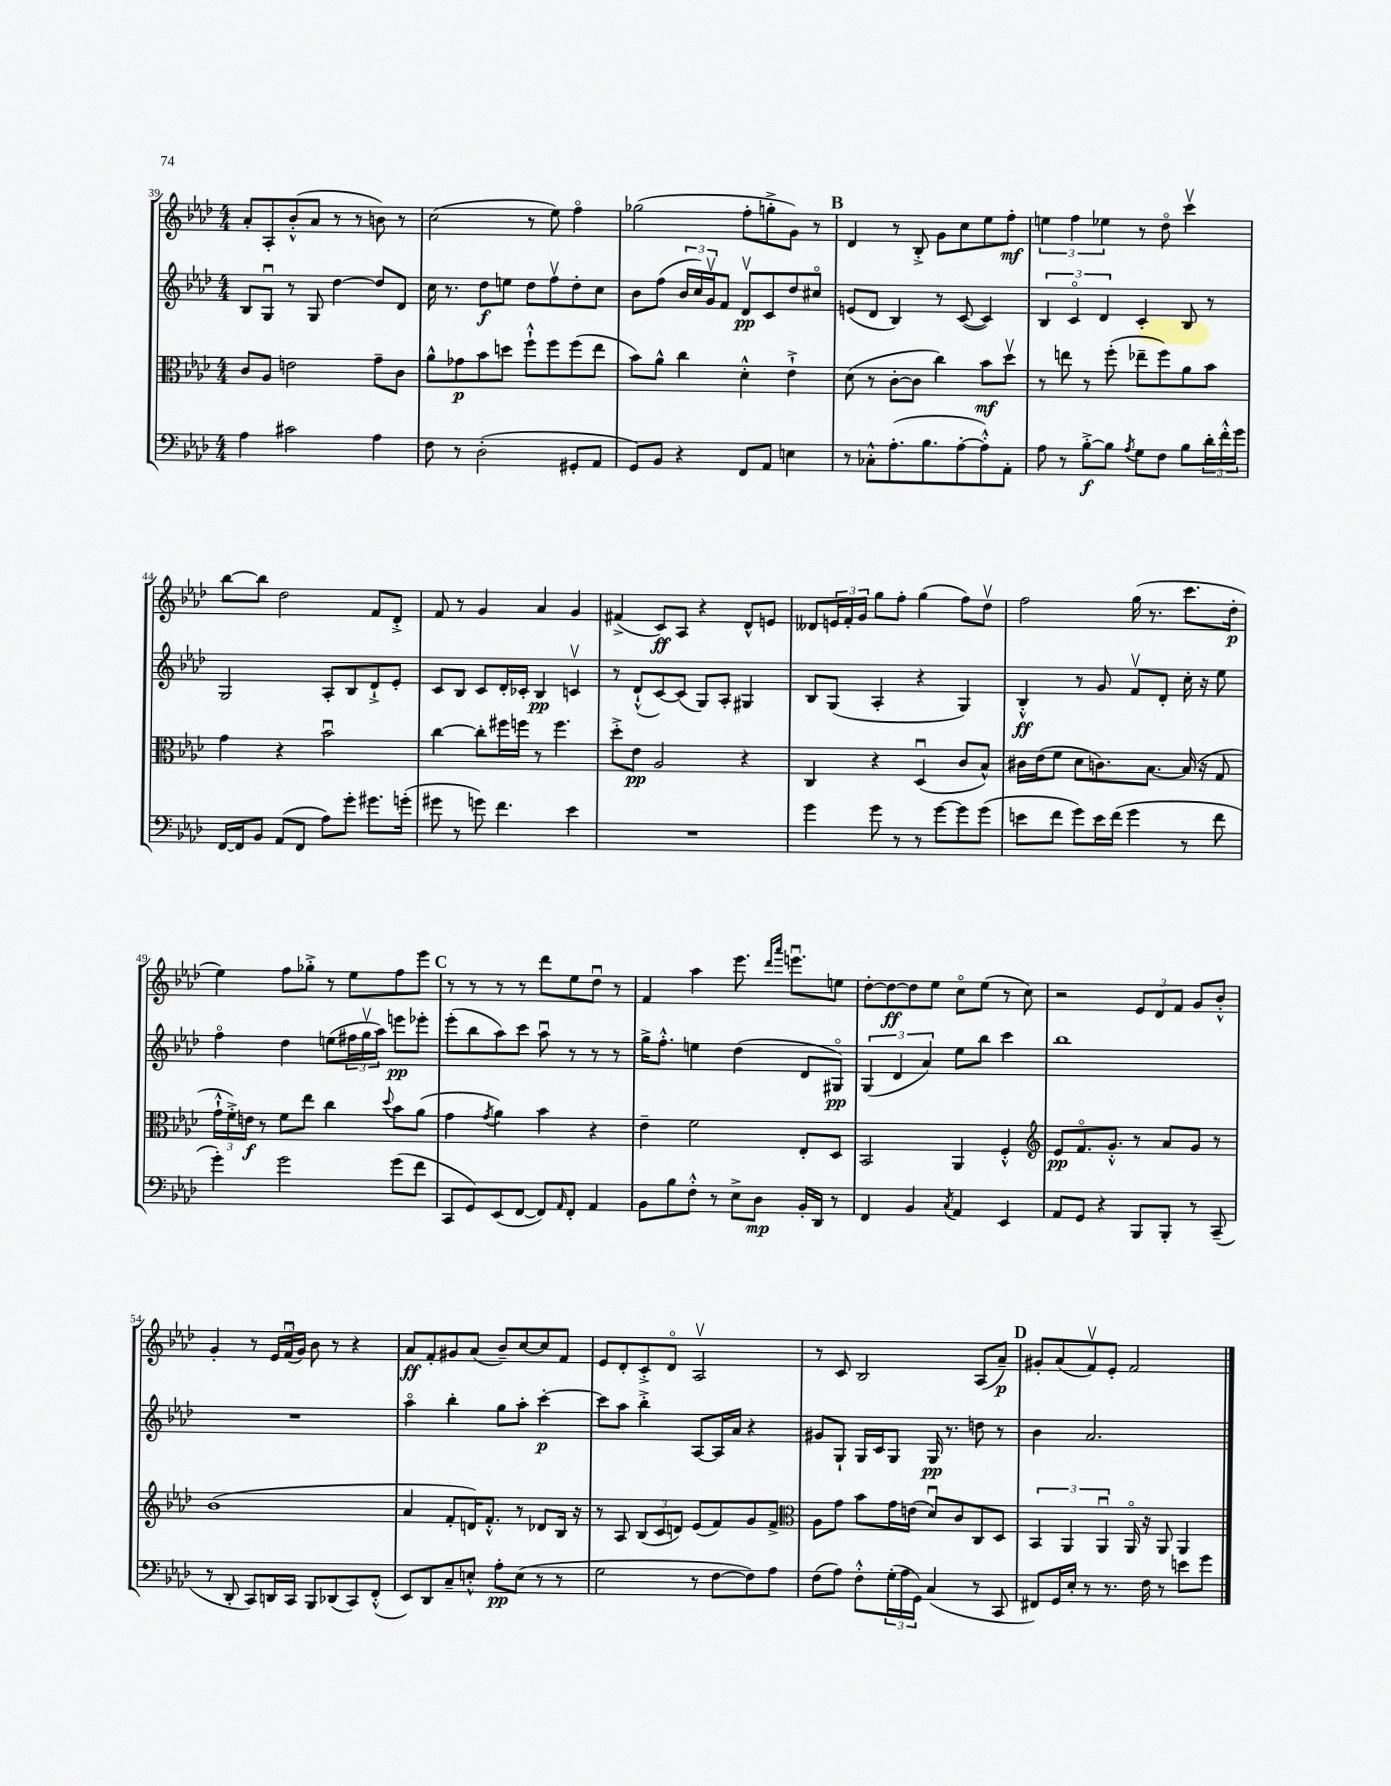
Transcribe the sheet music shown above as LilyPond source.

<<
\new StaffGroup <<
\new Staff = "s0" {
    \clef treble \key aes \major \numericTimeSignature \time 4/4
    aes'8-. aes8-. bes'8-.-^( aes'8 r8 r8 b'8) r8 |
    c''2( r8 ees''8) f''4\flageolet |
    ges''2( f''8-. g''8-.-> g'8) r8 |
    \mark \markup { \bold "B" } des'4 r8 bes8-.-> g'8 c''8 ees''8 f''8-.\mf |
    \tuplet 3/2 { e''4 f''4 ees''4 } r8 des''8\flageolet c'''4\upbow |
    bes''8~ bes''8 des''2 f'8 des'8-.-> |
    f'8 r8 g'4 aes'4 g'4 |
    fis'4->( c'8\ff) aes8 r4 des'8-^ e'8 |
    deses'8 \tuplet 3/2 { e'16 f'16-. g'16 } g''8 f''8-. g''4( f''8) des''8\upbow |
    f''2 g''16( r8. c'''8. des''16-.\p |
    ees''4) f''8 ges''8-.-> r8 ees''8 f''8 ees'''8 |
    \mark \markup { \bold "C" } r8 r8 r8 r8 des'''8 ees''8 des''8\downbow r8 |
    f'4 aes''4 ees'''8. \grace { des'''16 aes'''16 } e'''8.\downbow e''8 |
    des''8~-. des''8~\ff des''8 ees''8 c''8\flageolet ees''8( r8 c''8) |
    r2 \tuplet 3/2 { ees'8 des'8 f'8 } g'8 bes'8-.-^ |
    g'4-. r8 \tuplet 3/2 { ees'16 f'16\downbow( g'16) } bes'8 r8 r4 |
    aes'8\ff f'8-. gis'8 aes'8( bes'8--) c''8~ c''8 f'8 |
    ees'8 des'8-. c'8-.-> des'8\flageolet aes2\upbow |
    r8 c'8 bes2 aes8( aes'8--\p) |
    \mark \markup { \bold "D" } gis'8-. aes'8( f'8\upbow) ees'8-. f'2 \bar "|." |
}
\new Staff = "s1" {
    \clef treble \key aes \major \numericTimeSignature \time 4/4
    bes8 g8\downbow r8 g8 des''4~ des''8 des'8 |
    c''16 r8. des''8\f e''8 des''8 f''8\upbow des''8-. c''8 |
    bes'8 f''8( \tuplet 3/2 { bes'16 c''16) g'16\upbow } f'8 des'8\upbow\pp c'8 des''8 cis''8\flageolet |
    \mark \markup { \bold "B" } e'8( des'8 bes4) r8 c'8~( c'4) |
    \tuplet 3/2 { bes4 c'4\flageolet des'4 } c'4-. bes8 r8 |
    g2 aes8-. bes8 des'8-!-> ees'8-. |
    c'8 bes8 c'8 des'16-. ces'16-. bes4\pp c'4\upbow |
    r8 des'8-!-^( c'8~) c'8( g8) aes8-. gis4 |
    bes8 g8( aes4-. r4 g4) |
    bes4-.-^\ff r8 g'8 f'8\upbow des'8-. c''16-. r16 ees''8 |
    f''4\flageolet des''4 e''8( \tuplet 3/2 { fis''16 g''16\upbow aes''16) } e'''8\pp ees'''8-. |
    \mark \markup { \bold "C" } ees'''8-.( bes''8 aes''8) c'''8 aes''8\downbow r8 r8 r8 |
    g''16-> f''8.-.-^ e''4 des''4( des'8 gis8\flageolet\pp) |
    \tuplet 3/2 { g4( des'4 aes'4) } ees''8 bes''8 c'''4 |
    bes''1 |
    R1 |
    aes''4\flageolet bes''4-. g''8 aes''8-. c'''4~-.\p |
    c'''8 aes''8 bes''4-.-> aes8~ aes16 aes'16 r4 |
    gis'8 g8-! g16 c'16 g8 g16\pp r8. d''8 r8 |
    \mark \markup { \bold "D" } bes'4 aes'2. \bar "|." |
}
\new Staff = "s2" {
    \clef alto \key aes \major \numericTimeSignature \time 4/4
    c'8 aes8 e'2 g'8-- c'8 |
    aes'8-^ ges'8\p bes'8 d''8 f''8-!-^ f''8 f''8( ees''8 |
    bes'8) aes'8-^ c''4 des'4-.-^ ees'4-!-> |
    \mark \markup { \bold "B" } des'8( r8 c'8~-. c'8 c''4) bes'8\mf des''8\upbow |
    r8 e''8 r8 f''8-.( ees''8-- f''8) aes'8 bes'8 |
    g'4 r4 bes'2\downbow |
    c''4~ c''8-. fis''16 f''16 r8 f''4. |
    des''8-.-> ees'8\pp aes2 r4 |
    c4 r4 des4\downbow( c'8 bes8-^) |
    cis'16 ees'16( f'8 des'8 c'8.) bes8.~ bes16( r16 g8 |
    \tuplet 3/2 { g'16-!-^ f'16-.->) e'16\f } r8 f'8 ees''8 c''4 \appoggiatura { des''8 } bes'8 aes'8( |
    \mark \markup { \bold "C" } g'4 \acciaccatura { g'8 } aes'4) bes'4 r4 |
    ees'4-- f'2 ees8-. des8 |
    bes,2 aes,4 f4-.-^ |
    \clef treble ees'8\pp f'8.\flageolet g'8.-.-^ r8 aes'8 g'8 r8 |
    bes'1( |
    aes'4 f'8-. d'16) f'8.-.-^ r8 des'8 bes16 r16 |
    r8 aes8 \tuplet 3/2 { bes8( c'8 d'8) } ees'8( f'8) g'8 f'8-> |
    \clef alto aes8 g'8 bes'8 g'16 e'16( des'8\downbow) c'8 c8 des8 |
    \mark \markup { \bold "D" } \tuplet 3/2 { bes,4 aes,4 aes,4\downbow } aes,16\flageolet r16 aes,8 aes,4 \bar "|." |
}
\new Staff = "s3" {
    \clef bass \key aes \major \numericTimeSignature \time 4/4
    aes4 cis'2 aes4 |
    f8 r8 des2-.( gis,8-. aes,8 |
    g,8) bes,8 r4 f,8 aes,8 e4 |
    \mark \markup { \bold "B" } r8 ces8-.-^ aes8.-.( bes8. aes8~-. aes8-.-^) aes,8-. |
    aes8 r8 bes8~-.->\f bes8 \acciaccatura { aes8 } g8 f8 bes8 \tuplet 3/2 { des'16-. f'16-.-^ g'16 } |
    f,16~ f,16 bes,8 aes,8( f,8 aes8) g'8-. gis'8. g'16-.( |
    gis'8 r8 g'8) f'4. ees'4 |
    R1 |
    g'4 g'8 r8 r8 g'8~ g'8 g'8( |
    e'8 f'8 g'8) e'16 f'16( g'4 r8 f'8 |
    g'4-.) g'2 g'8( f'8 |
    \mark \markup { \bold "C" } c,8 g,8) ees,8( f,8~ f,8) \grace { aes,16 } f,8-. aes,4 |
    bes,8 bes8 f8-.-^ r8 ees8-> des8\mp bes,16-. des,16 r8 |
    f,4 bes,4 \acciaccatura { c8 } aes,4 ees,4 |
    aes,8 g,8 r4 bes,,8 bes,,8-. r8 c,8--( |
    r8 des,8-. c,8) d,16 c,16 bes,,8 des,8( c,8) f,8-.-^( |
    ees,8) des,8 c8-- e8-.-^ aes8-.\pp e8( r8 r8 |
    g2 r8 f8~ f8) aes8 |
    f8( aes8) f8-.-^ \tuplet 3/2 { g16-.( aes16 g,16) } c4( r8 c,8 |
    \mark \markup { \bold "D" } fis,8) g,16 ees16-. r8 r8. f16 r8 e'8 g'8 \bar "|." |
}
>>
>>
\layout { \context { \Score currentBarNumber = #39 } }
